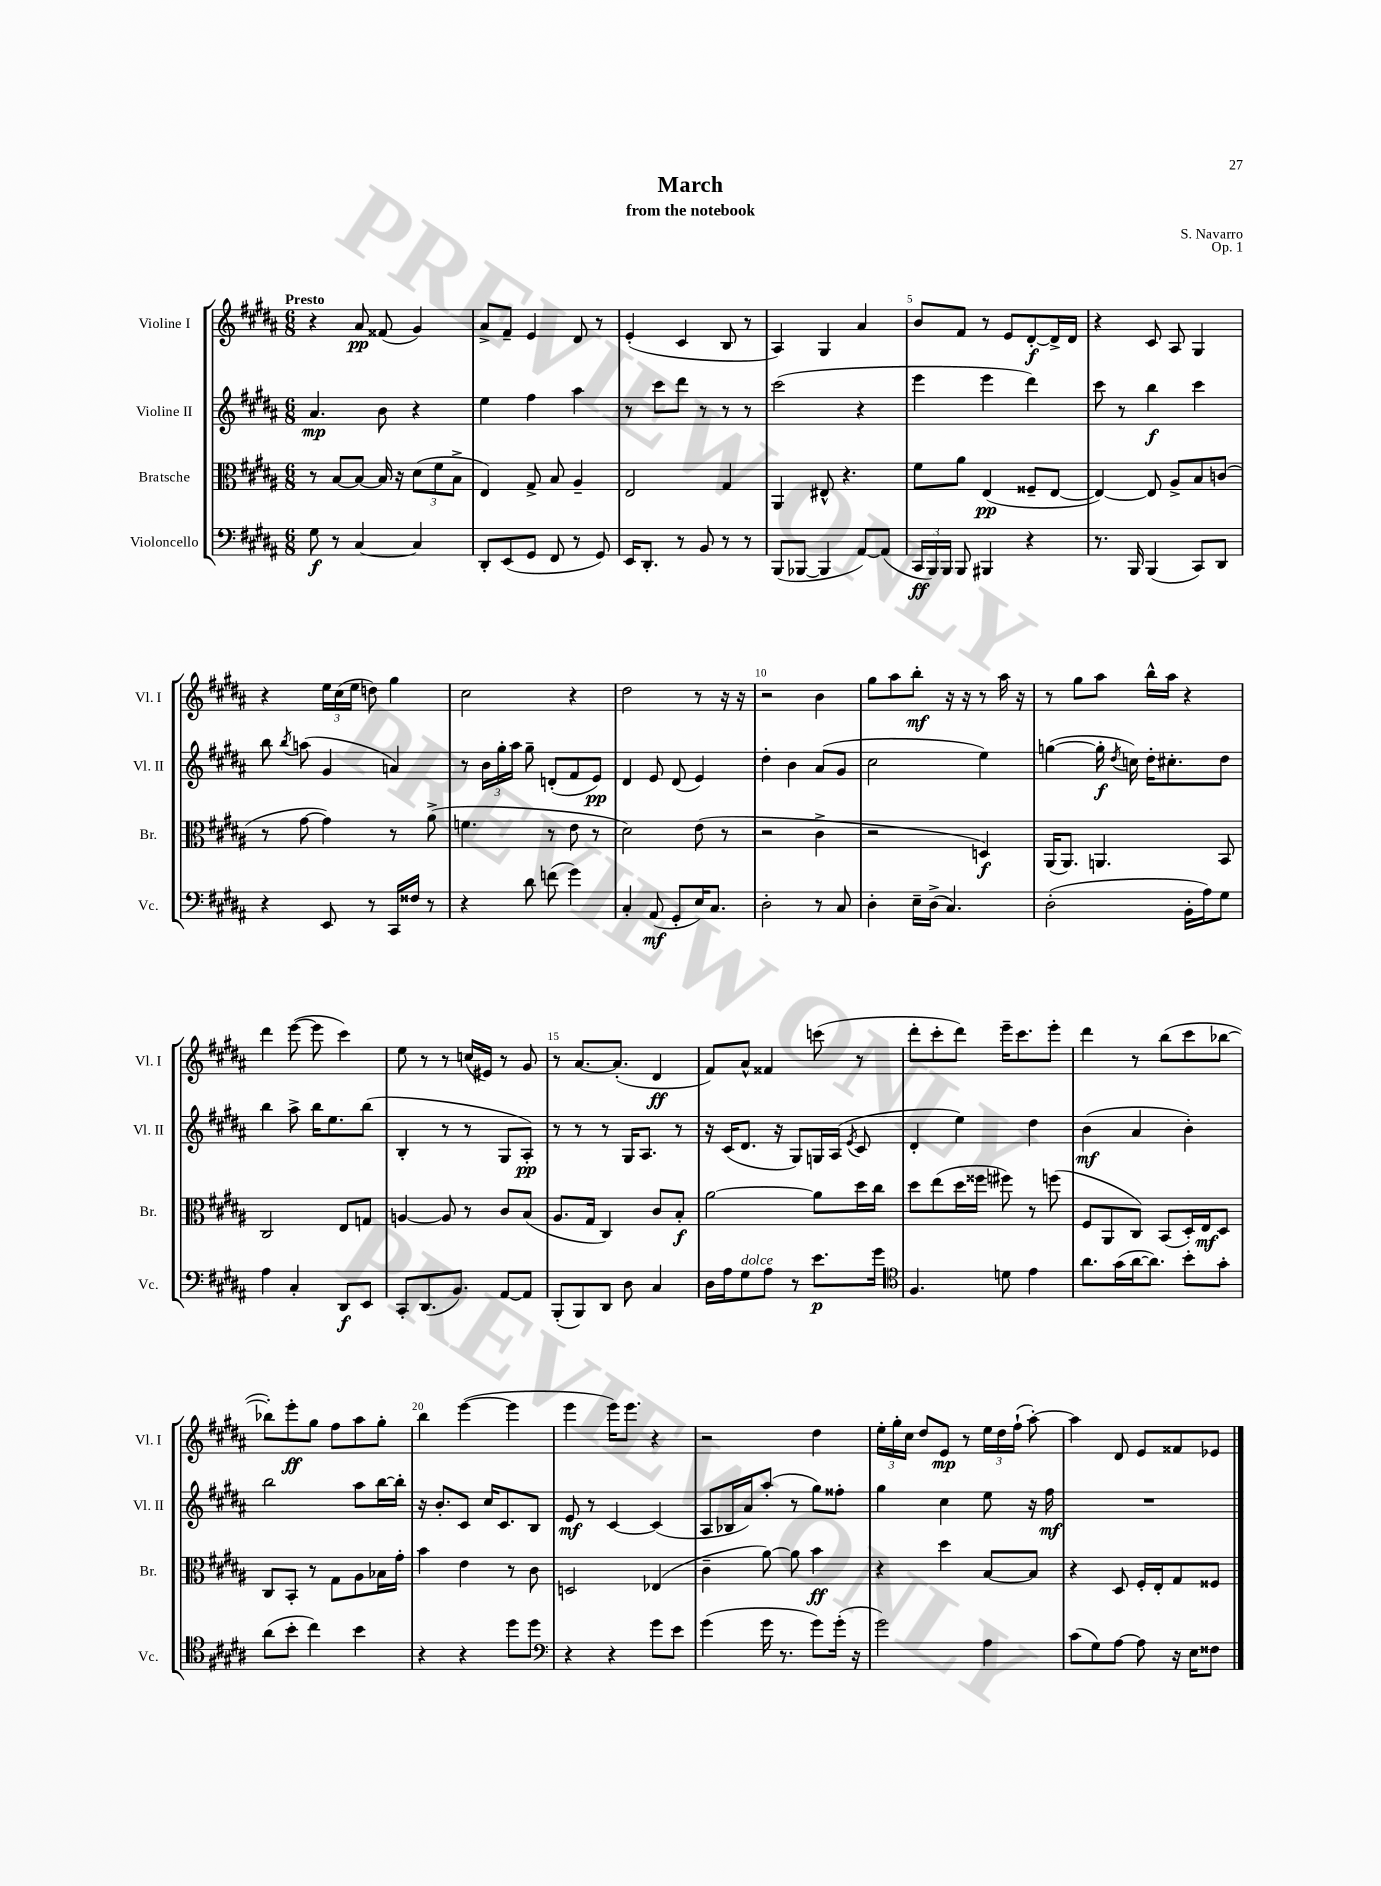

**kern	**kern	**kern	**kern
*staff4	*staff3	*staff2	*staff1
*clefF4	*clefC3	*clefG2	*clefG2
*k[f#c#g#d#a#]	*k[f#c#g#d#a#]	*k[f#c#g#d#a#]	*k[f#c#g#d#a#]
*M6/8	*M6/8	*M6/8	*M6/8
8G#\	8r	4.a#/	4r
8r	[8B/L	.	.
[4C#/	8B/_J	.	8a#/
.	16B/]	8b\	(8f##/
.	16r	.	.
4C#/]	(12d#\L	4r	4g#/)
.	12f#\	.	.
.	12B^\J	.	.
=	=	=	=
8DD#'/L	4E/)	4ee\	8a#^/L
(8EE/	.	.	8f#~/J
8GG#/J	8G#^/	4ff#\	4e/
8FF#/	8B/	.	.
8r	4A#~/	4aa#\	8d#/
8GG#/)	.	.	8r
=	=	=	=
16EE/LK	2E/	8r	(4e'/
8.DD#'/J	.	.	.
.	.	8ccc#\L	.
8r	.	8ddd#\J	4c#/
8BB/	.	8r	.
8r	4G#/	8r	8B/
8r	.	8r	8r
=	=	=	=
(8BBB/L	4AA#/	(2ccc#\	4A#/)
[8BBB-/J	.	.	.
4BBB-/]	8E#^^/	.	4G#/
.	4.r	.	.
[8AA#/L)	.	4r	4a#/
(8AA#/]J	.	.	.
=	=	=	=
24CC#/LL	8f#\L	4eee\	8b/L
24BBB/)	.	.	.
24BBB/JJ	.	.	.
8BBB/	8a#\J	.	8f#/J
4BBB#/	(4E/	4eee\	8r
.	.	.	8e/L
4r	8F##~/L	4ddd#\)	[8d#'/
.	[8E/J	.	16d#^/]L
.	.	.	16d#/JJ
=	=	=	=
8.r	4E/_)	8ccc#\	4r
.	.	8r	.
16BBB/	.	.	.
(4BBB/	8E/]	4bb\	8c#/
.	8A#^/L	.	8A#/
8CC#/L)	8B/	4ccc#\	4G#/
8DD#/J	(8c/J	.	.
=	=	=	=
4r	8r	8bb\	4r
.	.	8qbb/	.
.	[8g#\	(8aa\	.
8EE/	4g#\])	4g#/	24ee\LL
.	.	.	(24cc#\
.	.	.	24ee\JJ
8r	.	.	8dd\)
16CC#/LL	8r	4a/)	4gg#\
16F##/JJ	.	.	.
8r	(8a#^\	.	.
=	=	=	=
4r	4.f\	8r	2cc#\
.	.	24b\LL	.
.	.	24gg#'\	.
.	.	24aa#\JJ	.
8d#\	.	8gg#~\	.
(8f\	8r	(8d'/L	.
4g#\)	8e\	8f#/	4r
.	8r	8e/J)	.
=	=	=	=
4C#'/	2d#\)	4d#/	2dd#\
(8AA#/	.	8e/	.
8GG#'/L	.	(8d#/	.
16E/K)	(8e\	4e/)	8r
8.C#/J	.	.	.
.	8r	.	16r
.	.	.	16r
=	=	=	=
2D#'\	2r	4dd#'\	2r
.	.	4b\	.
8r	4c#^\	(8a#/L	4b\
8C#/	.	8g#/J	.
=	=	=	=
4D#'\	2r	2cc#\	8gg#\L
.	.	.	8aa#\
16E~\LL	.	.	8bb'\J
(16D#^\JJ	.	.	.
4.C#/)	.	.	16r
.	.	.	16r
.	4D/)	4ee\)	8r
.	.	.	16aa#\
.	.	.	16r
=	=	=	=
(2D#'\	(16AA#/LK	([4gg\	8r
.	8.AA#/J)	.	.
.	.	.	8gg#\L
.	4.AA/	16gg'\]	8aa#\J
.	.	8qdd#/	.
.	.	16cc\)	.
.	.	16dd#'\LK	16bb^^\LL
.	.	8.cc#'\	16aa#\JJ
16BB'\LL	.	.	4r
16A#\J)	.	.	.
8G#\J	8BB/	8dd#\J	.
=	=	=	=
4A#\	2C#/	4bb\	4ddd#\
4C#'/	.	8aa#^\	([8eee\
.	.	16bb\LK	8eee\]
.	.	8.ee\	.
8DD#/L	8E/L	.	4ccc#\)
8EE/J	8G/J	(8bb\J	.
=	=	=	=
8CC#'/L	[4A/	4B'/	8ee\
(8.DD#/	.	.	8r
.	8A/]	8r	8r
8.BB/J)	.	.	.
.	8r	8r	(16cc/LL
.	.	.	16e#/JJ)
[8AA#/L	8c#/L	8G#/L	8r
8AA#/]J	(8B/J	8A#'/J)	8g#/
=	=	=	=
(8BBB'/L	8.A#/L	8r	8r
8BBB/)	.	8r	[8.a#/L
.	16G#/Jk	.	.
8DD#/J	4C#/)	8r	.
.	.	.	(8.a#'/]J
8D#\	.	16G#/LK	.
.	.	8.A#/J	.
4C#/	8c#/L	.	4d#/
.	8B'/J	8r	.
=	=	=	=
16D#\LL	[2a#\	16r	8f#/L)
16A#\J	.	(16c#/LK	.
8G#\	.	8.d#/J	8a#^^/J
8A#\J	.	.	4f##/
.	.	16r	.
8r	.	8G#/L)	.
8.e\L	8a#\]L	16G/L	(8ccc\
.	.	(16A#/JJ	.
.	.	8qe/	.
.	16dd#\L	8c#/	8r
16g#\Jk	16cc#\JJ	.	.
=	=	=	=
*clefC4	*	*	*
4.F#/	8dd#\L	4d#'/	8ddd#'\L
.	(8ee\	.	8ccc#'\
.	16dd#\L	4ee\)	8ddd#\J)
.	16ff##\JJ	.	.
8d\	8ff#\)	.	16eee~\LK
.	.	.	8.ccc#\
4e\	8r	4dd#\	.
.	(8ff\	.	8eee'\J
=	=	=	=
8.a#\L	8F#/L	(4b\	4ddd#\
.	8AA#/	.	.
(16g#\L	.	.	.
[16a#\J	8C#/J)	4a#/	8r
8.a#\]J)	.	.	.
.	(8BB/L	.	(8bb\L
8b'\L	16D#'/L)	4b'\)	8ccc#\
.	16E/J	.	.
8g#'\J	8D#/J	.	[8bb-\J
=	=	=	=
(8a#\L	8C#/L	2bb\	8bb-'\]L)
8b'\J	8BB'/J	.	8eee'\
4cc#\)	8r	.	8gg#\J
.	8G#\L	.	8ff#\L
4b\	8A#\	8aa#\L	8aa#\
.	16B-\L	[16bb\L	8gg#'\J
.	16g#'\JJ	16bb'\]JJ	.
=	=	=	=
4r	4b\	16r	4bb\
.	.	8.b'/L	.
4r	4e\	8c#/J	([4eee\
.	.	16cc#/LK	.
.	.	8.c#/	.
8dd#\L	8r	.	4eee\]
8dd#\J	8c#\	8B/J	.
=	=	=	=
*clefF4	*	*	*
4r	2D/	8e/	4eee\
.	.	8r	.
4r	.	[4c#/	16eee\LK)
.	.	.	8.eee\J
8g#\L	(4E-/	(4c#/]	4r
8e\J	.	.	.
=	=	=	=
(4g#\	4c#~\	8A#/L	2r
.	.	16B-/L	.
.	.	16a#/J)	.
16g#\	[8a#\)	(8aa#'/J	.
8.r	.	.	.
.	8a#\]	8r	.
8g#\L)	4b\	8gg#\L)	4dd#\
(16g#'\Jk	.	8ff##'\J	.
16r	.	.	.
=	=	=	=
2g#\)	4r	4gg#\	24ee'\LL
.	.	.	24gg#'\
.	.	.	24cc#\JJ
.	.	.	8dd#/L
.	4dd#\	4cc#\	8e/J
.	.	.	8r
4A#\	[8B/L	8ee\	24ee\LL
.	.	.	24dd#\
.	.	.	(24ff#`\JJ
.	8B/]J	16r	[8aa#'\)
.	.	16ff#\	.
=	=	=	=
(8c#\L	4r	2.r	4aa#\]
8G#\)	.	.	.
[8A#\J	8D#/	.	8d#/
8A#\]	16F#'/LL	.	8e/L
.	16E'/J	.	.
16r	8G#/	.	8f##/
16E\LK	.	.	.
8F##\J	8F##/J	.	8e-/J
==	==	==	==
*-	*-	*-	*-
